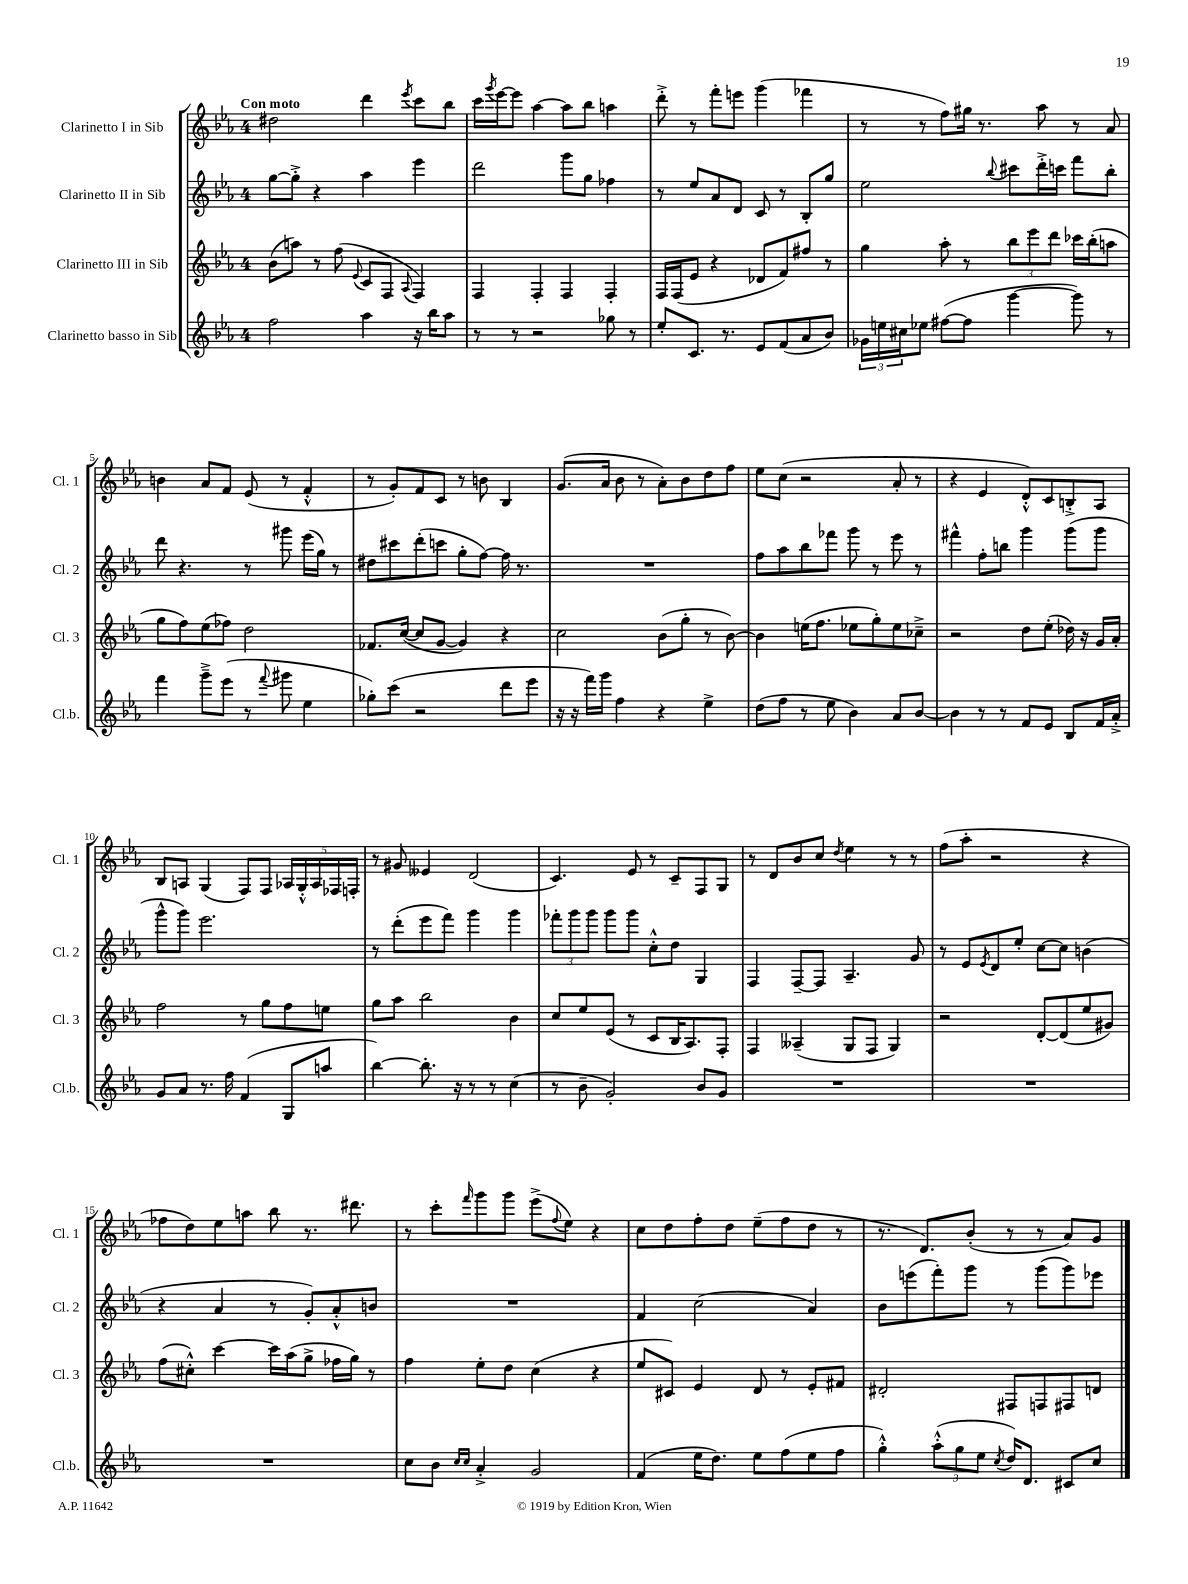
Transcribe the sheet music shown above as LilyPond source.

<<
\new StaffGroup <<
\new Staff = "s0" \with { instrumentName = "Clarinetto I in Sib" shortInstrumentName = "Cl. 1" } {
    \clef treble \key ees \major \once \override Staff.TimeSignature.style = #'single-digit \time 4/4 \tempo "Con moto"
    dis''2 d'''4 \acciaccatura { ees'''8 } c'''8 bes''8 |
    c'''16 \acciaccatura { g'''8 } ees'''16~ ees'''8 aes''4~ aes''8 bes''8 a''4 |
    d'''8-.-> r8 f'''8-. e'''8 g'''4( fes'''4 |
    r8 r8 f''8) gis''16 r8. aes''8 r8 aes'8 |
    b'4 aes'8 f'8 ees'8( r8 f'4-.-^ |
    r8 g'8-.) f'8 c'8 r8 b'8 bes4 |
    g'8.( aes'16 bes'8 r8 aes'8-.) bes'8 d''8 f''8 |
    ees''8 c''8( r2 aes'8-. r8 |
    r4 ees'4 d'8-.-^) c'8 b8-.-> aes8 |
    bes8 a8 g4( f8) f8 \tuplet 5/4 { aes16 g16-.-^ aes16 fes16 f16-. } |
    r8 gis'8 eeses'4 d'2( |
    c'4.) ees'8 r8 c'8-- f8 g8 |
    r8 d'8 bes'8 c''8 \acciaccatura { d''8 } ees''4 r8 r8 |
    f''8( aes''8-. r2 r4 |
    fes''8 d''8) ees''8 a''8 bes''8 r8. dis'''8. |
    r8 c'''8-. \grace { f'''16 } g'''8 g'''8 ees'''8->( \appoggiatura { f''8 } ees''8) r4 |
    c''8 d''8 f''8-. d''8 ees''8--( f''8 d''8 r8 |
    r8. d'8.) bes'8-.( r8 r8 aes'8) g'8 \bar "|." |
}
\new Staff = "s1" \with { instrumentName = "Clarinetto II in Sib" shortInstrumentName = "Cl. 2" } {
    \clef treble \key ees \major \once \override Staff.TimeSignature.style = #'single-digit \time 4/4
    g''8~ g''8-.-> r4 aes''4 ees'''4 |
    d'''2 g'''8 g''8 fes''4 |
    r8 ees''8 aes'8 d'8 c'8 r8 bes8-. g''8 |
    ees''2 \appoggiatura { bes''8 } cis'''8 d'''16-.-> c'''16 f'''8 bes''8-. |
    d'''8 r4. r8 gis'''8 ees'''16( g''16) r8 |
    dis''8 cis'''8 d'''8-.( c'''8 g''8-. f''8~) f''16 r8. |
    R1 |
    f''8 aes''8 bes''8 fes'''8 g'''8 r8 ees'''8 r8 |
    fis'''4-^ f''8-. b''8 g'''4 g'''8( g'''8 |
    g'''8-^ g'''8) ees'''2. |
    r8 d'''8-.( ees'''8 f'''8) g'''4 g'''4 |
    \tuplet 3/2 { fes'''8-. g'''8 g'''8 } g'''8 g'''8 c''8-.-^ d''8 g4 |
    f4 f8~-- f8 aes4.-- g'8 |
    r8 ees'8 \acciaccatura { ees'8 } d'8 ees''8-. c''8~ c''8 b'4( |
    r4 aes'4 r8 g'8-.) aes'8-.-^ b'8 |
    R1 |
    f'4 c''2( aes'4) |
    bes'8 e'''8( f'''8-.) g'''8 r8 g'''8( g'''8) ees'''8 \bar "|." |
}
\new Staff = "s2" \with { instrumentName = "Clarinetto III in Sib" shortInstrumentName = "Cl. 3" } {
    \clef treble \key ees \major \once \override Staff.TimeSignature.style = #'single-digit \time 4/4
    bes'8( a''8) r8 f''8( \appoggiatura { ees'8 } c'8 f8 \appoggiatura { aes8 } f4) |
    f4 f4-. f4 f4-. |
    f16 f16( ees'8 r4 des'8 f'8) fis''8 r8 |
    g''4 aes''8-. r8 \tuplet 3/2 { bes''8 ees'''8 d'''8 } ces'''16 bes''16-.( a''8 |
    g''8 f''8) ees''8( fes''8) d''2 |
    fes'8. c''16~( c''8 g'8~ g'4) r4 |
    c''2 bes'8( g''8-. r8 bes'8~) |
    bes'4 e''16( f''8. ees''8 g''8-.) ees''8 ces''8---> |
    r2 d''8 ees''8-.( des''16) r16 g'16 aes'16-. |
    f''2 r8 g''8 f''8 e''8 |
    g''8 aes''8 bes''2 bes'4 |
    c''8 ees''8 ees'8( r8 c'8 bes16 aes8.) f8-. |
    f4 aeses4--( g8 f8 g4) |
    r2 d'8~-. d'8( ees''8 gis'8) |
    f''8( cis''8-.-^) c'''4~ c'''16 aes''16( g''8-> fes''16 g''16) r8 |
    f''4 ees''8-. d''8 c''4( r4 |
    ees''8 cis'8) ees'4 d'8 r8 ees'8-. fis'8 |
    dis'2-. fis8 f8 fis8 d'8 \bar "|." |
}
\new Staff = "s3" \with { instrumentName = "Clarinetto basso in Sib" shortInstrumentName = "Cl.b." } {
    \clef treble \key ees \major \once \override Staff.TimeSignature.style = #'single-digit \time 4/4
    f''2 aes''4 r16 bes''16 aes''8 |
    r8 r8 r2 ges''8 r8 |
    ees''8-. c'8. r8. ees'8 f'8( aes'8 bes'8) |
    \tuplet 3/2 { ges'16 e''16 cis''16 } ees''8 fis''8~( fis''8 g'''4~ g'''8) r8 |
    f'''4 g'''8---> ees'''8( r8 \appoggiatura { f'''8 } gis'''8 ees''4 |
    ges''8-.) c'''8( r2 d'''8 ees'''8 |
    r16 r16 f'''16) g'''16 f''4 r4 ees''4-> |
    d''8( f''8 r8 ees''8 bes'4) aes'8 bes'8~ |
    bes'4 r8 r8 f'8 ees'8 bes8 f'16 aes'16-.-> |
    g'8 aes'8 r8. f''16 f'4( g8 a''8 |
    bes''4~) bes''8.-. r16 r8 r8 c''4( |
    r8 bes'8-- g'2-.) bes'8 g'8 |
    R1 |
    R1 |
    R1 |
    c''8 bes'8 \grace { c''16 c''16 } aes'4-.-> g'2 |
    f'4( ees''16 d''8.) ees''8 f''8( ees''8 f''8 |
    g''4-.-^) \tuplet 3/2 { aes''8-.-^( g''8 ees''8 } \acciaccatura { c''8 } d''16) d'8. cis'8 c''8 \bar "|." |
}
>>
>>
